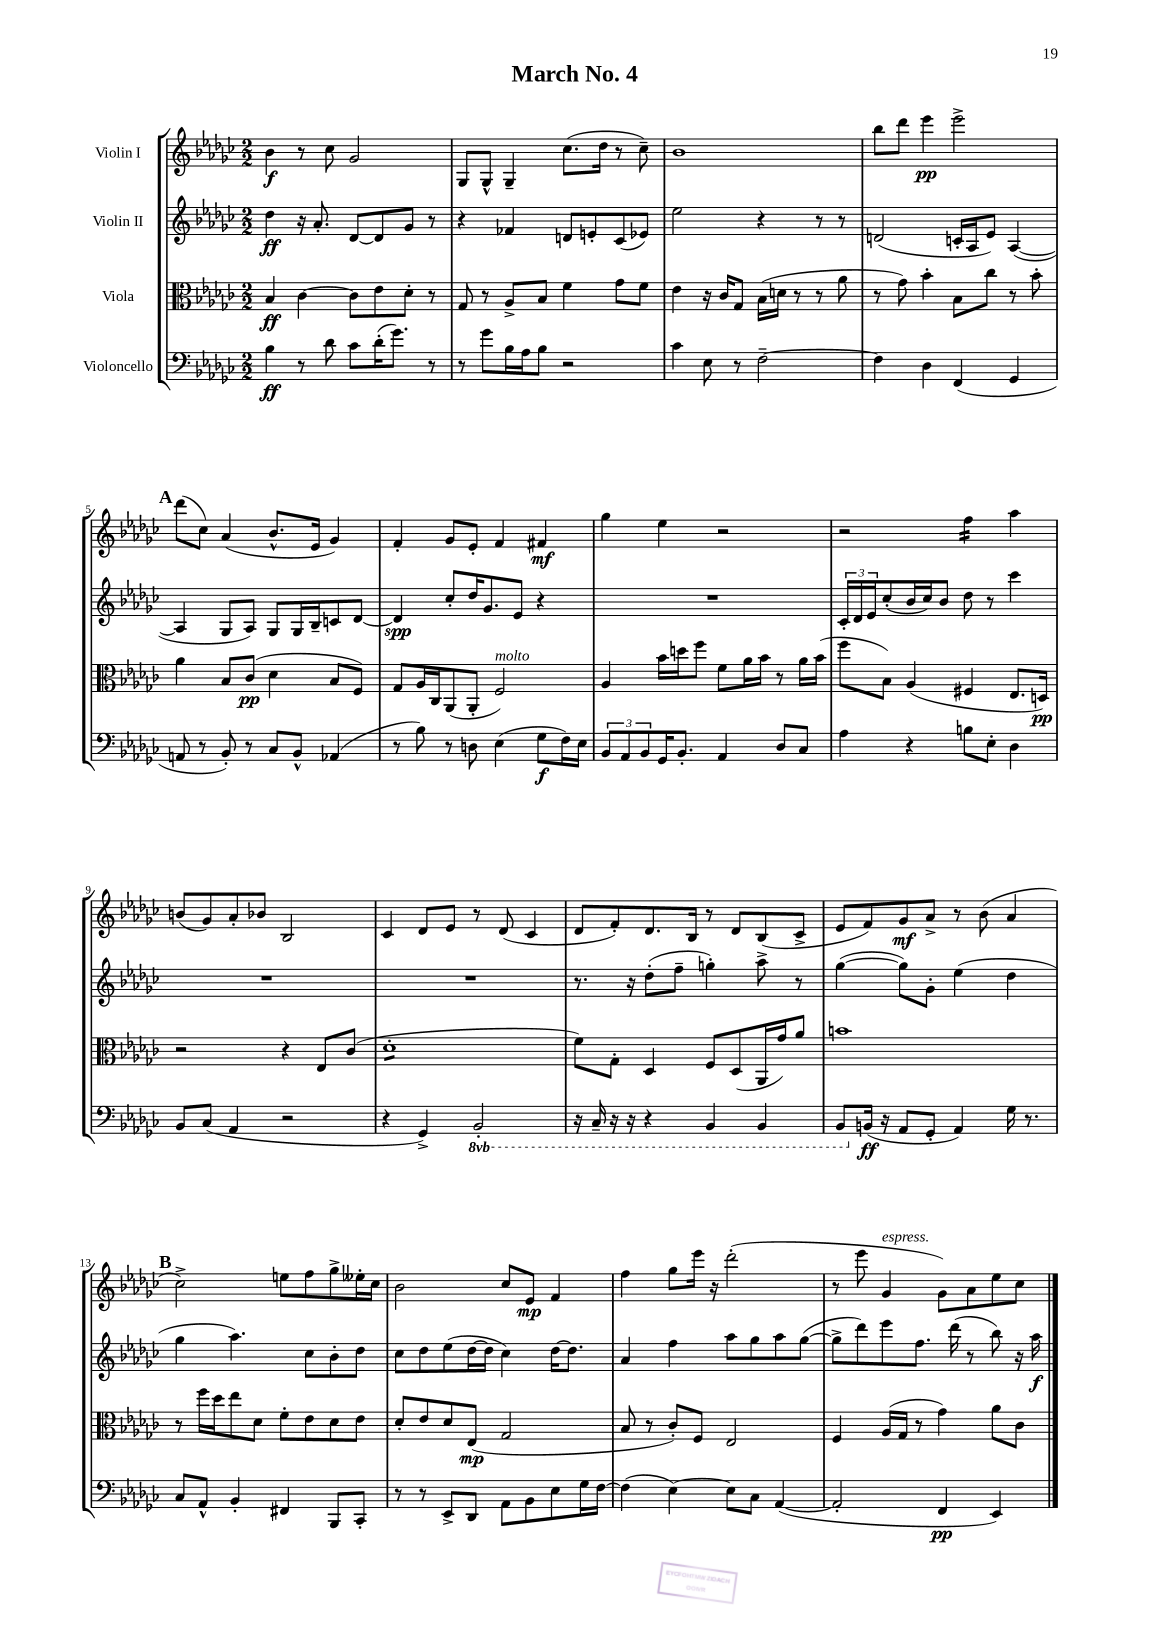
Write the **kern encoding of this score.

**kern	**kern	**kern	**kern
*staff4	*staff3	*staff2	*staff1
*clefF4	*clefC3	*clefG2	*clefG2
*k[b-e-a-d-g-c-]	*k[b-e-a-d-g-c-]	*k[b-e-a-d-g-c-]	*k[b-e-a-d-g-c-]
*M2/2	*M2/2	*M2/2	*M2/2
4B-\	4B-/	4dd-\	4b-\
8r	[4c-\	16r	8r
.	.	8.a-'/	.
8d-\	.	.	8cc-\
8c-\L	8c-\]L	[8d-/L	2g-/
(16d-'\K	8e-\	8d-/]	.
8.g-\J)	.	.	.
.	8d-'\J	8g-/J	.
8r	8r	8r	.
=	=	=	=
8r	8G-/	4r	8G-/L
8g-\L	8r	.	8G-^^/J
16B-\L	8A-^/L	4f-/	4G-~/
16A-\J	.	.	.
8B-\J	8B-/J	.	.
2r	4f\	8d/L	(8.cc-\L
.	.	8e'/	.
.	.	.	16dd-\Jk
.	8g-\L	(8c-/	8r
.	8f\J	8e-/J)	8cc-~\)
=	=	=	=
4c-\	4e-\	2ee-\	1b-
8E-\	16r	.	.
.	16c-/LK	.	.
8r	8G-/J	.	.
[2F~\	(16B-\LL	4r	.
.	16d\JJ	.	.
.	8r	.	.
.	8r	8r	.
.	8a-\	8r	.
=	=	=	=
4F\]	8r	(2d/	8bb-\L
.	8g-\)	.	8ddd-\J
4D-\	4b-'\	.	4eee-\
(4FF/	8B-\L	16c'/LL	2eee-^\
.	.	16A-/J	.
.	8cc-\J	8e-/J)	.
4GG-/	8r	([4A-/	.
.	8b-'\	.	.
=	=	=	=
8AA/	4a-\	4A-/]	(8ddd-\L
8r	.	.	8cc-\J)
8BB-'/)	8B-/L	8G-/L	(4a-/
8r	(8c-/J	8A-/J)	.
8C-/L	4d-\	8G-/L	8.b-^^/L
8BB-^^/J	.	16G-/L	.
.	.	16B-~/J	16e-/Jk
(4AA-/	8B-/L	8c/	4g-/)
.	8F/J)	[8d-/J	.
=	=	=	=
8r	8G-/L	4d-/]	4f'/
8B-\)	16A-/L	.	.
.	16C-/J	.	.
8r	(8AA-/	8cc-'/L	8g-/L
8D\	8AA-'/J	16dd-/K	8e-'/J
.	.	8.g-/	.
(4E-\	2F/)	.	4f/
.	.	8e-/J	.
8G-\L	.	4r	4f#/
16F\L)	.	.	.
16E-\JJ	.	.	.
=	=	=	=
12BB-/L	4A-/	1r	4gg-\
12AA-/	.	.	.
12BB-/	.	.	.
16GG-/K	16b-\LL	.	4ee-\
8.BB-'/J	16dd\J	.	.
.	8ff\J	.	.
4AA-/	8f\L	.	2r
.	16a-\L	.	.
.	16b-\JJ	.	.
8D-/L	8r	.	.
8C-/J	16a-\LL	.	.
.	(16b-\JJ	.	.
=	=	=	=
4A-\	8ff\L	24c-'/LL	2r
.	.	24d-/	.
.	.	24e-/J	.
.	8B-\J)	(8cc-'/	.
4r	(4A-/	16b-/L	.
.	.	16cc-/J)	.
.	.	8b-/J	.
8B\L	4F#/	8dd-\	4ff\
8E-'\J	.	8r	.
4D-\	8.E-/L	4ccc-\	4aa-\
.	16D/Jk)	.	.
=	=	=	=
8BB-/L	2r	1r	(8b/L
(8C-/J	.	.	8g-/)
4AA-/	.	.	8a-'/
.	.	.	8b-/J
2r	4r	.	2B-/
.	8E-/L	.	.
.	(8c-/J	.	.
=	=	=	=
4r	1d-'	1r	4c-/
4GG-^/)	.	.	8d-/L
.	.	.	8e-/J
2BBB-'/	.	.	8r
.	.	.	(8d-/
.	.	.	4c-/
=	=	=	=
16r	8f\L)	8.r	8d-/L
16CC-~/	.	.	.
16r	8G-'\J	.	8f'/)
16r	.	16r	.
4r	4D-/	(8dd-'\L	8.d-/
.	.	8ff~\J	.
.	.	.	16B-/Jk
4BBB-/	8F/L	4gg'\)	8r
.	(8D-/	.	8d-/L
4BBB-/	16AA-/L	8aa-^\	(8B-/
.	16g-/J)	.	.
.	8a-/J	8r	8c-^/J
=	=	=	=
8BBB-/L	1b	([4gg-\	8e-/L
(16BB/Jk	.	.	8f/)
16r	.	.	.
8AA-/L	.	8gg-\]L)	8g-/
8GG-'/J	.	8g-'\J	8a-^/J
4AA-/)	.	(4ee-\	8r
.	.	.	(8b-\
16G-\	.	4dd-\	4a-/
8.r	.	.	.
=	=	=	=
8C-/L	8r	4gg-\	2cc-^\)
8AA-^^/J	16ff\LL	.	.
.	16dd-\J	.	.
4BB-'/	8ee-\	4.aa-\)	.
.	8d-\J	.	.
4FF#/	8f'\L	.	8ee\L
.	8e-\	8cc-\L	8ff\
8BBB-/L	8d-\	8b-'\	8gg-^\
8CC-'/J	8e-\J	8dd-\J	16ee--'\L
.	.	.	16cc-\JJ
=	=	=	=
8r	8d-'/L	8cc-\L	2b-\
8r	8e-/	8dd-\	.
8EE-^/L	8d-/	(8ee-\	.
8DD-/J	(8E-/J	[16dd-\L	.
.	.	16dd-\]JJ	.
8AA-\L	2G-/	4cc-\)	8cc-/L
8BB-\	.	.	8e-/J
8E-\	.	[16dd-\LK	4f/
.	.	8.dd-\]J	.
16G-\L	.	.	.
[16F\JJ	.	.	.
=	=	=	=
(4F\]	8B-/	4a-/	4ff\
.	8r	.	.
[4E-\)	8c-'/L)	4ff\	8gg-\L
.	8F/J	.	16eee-\Jk
.	.	.	16r
8E-\]L	2E-/	8aa-\L	(2ddd-'\
8C-\J	.	8gg-\	.
([4AA-/	.	8aa-\	.
.	.	([8gg-\J	.
=	=	=	=
2AA-'/]	4F/	8gg-^\]L	8r
.	.	8ddd-\)	8eee-\
.	(16A-/LL	8eee-\	4g-/
.	16G-/JJ	.	.
.	8r	8.ff\J	.
4FF/	4g-\)	.	8g-\L)
.	.	(16ddd-\	.
.	.	8r	8a-\
4EE-/)	8a-\L	8bb-\)	8ee-\
.	8c-\J	16r	8cc-\J
.	.	16aa-\	.
==	==	==	==
*-	*-	*-	*-
